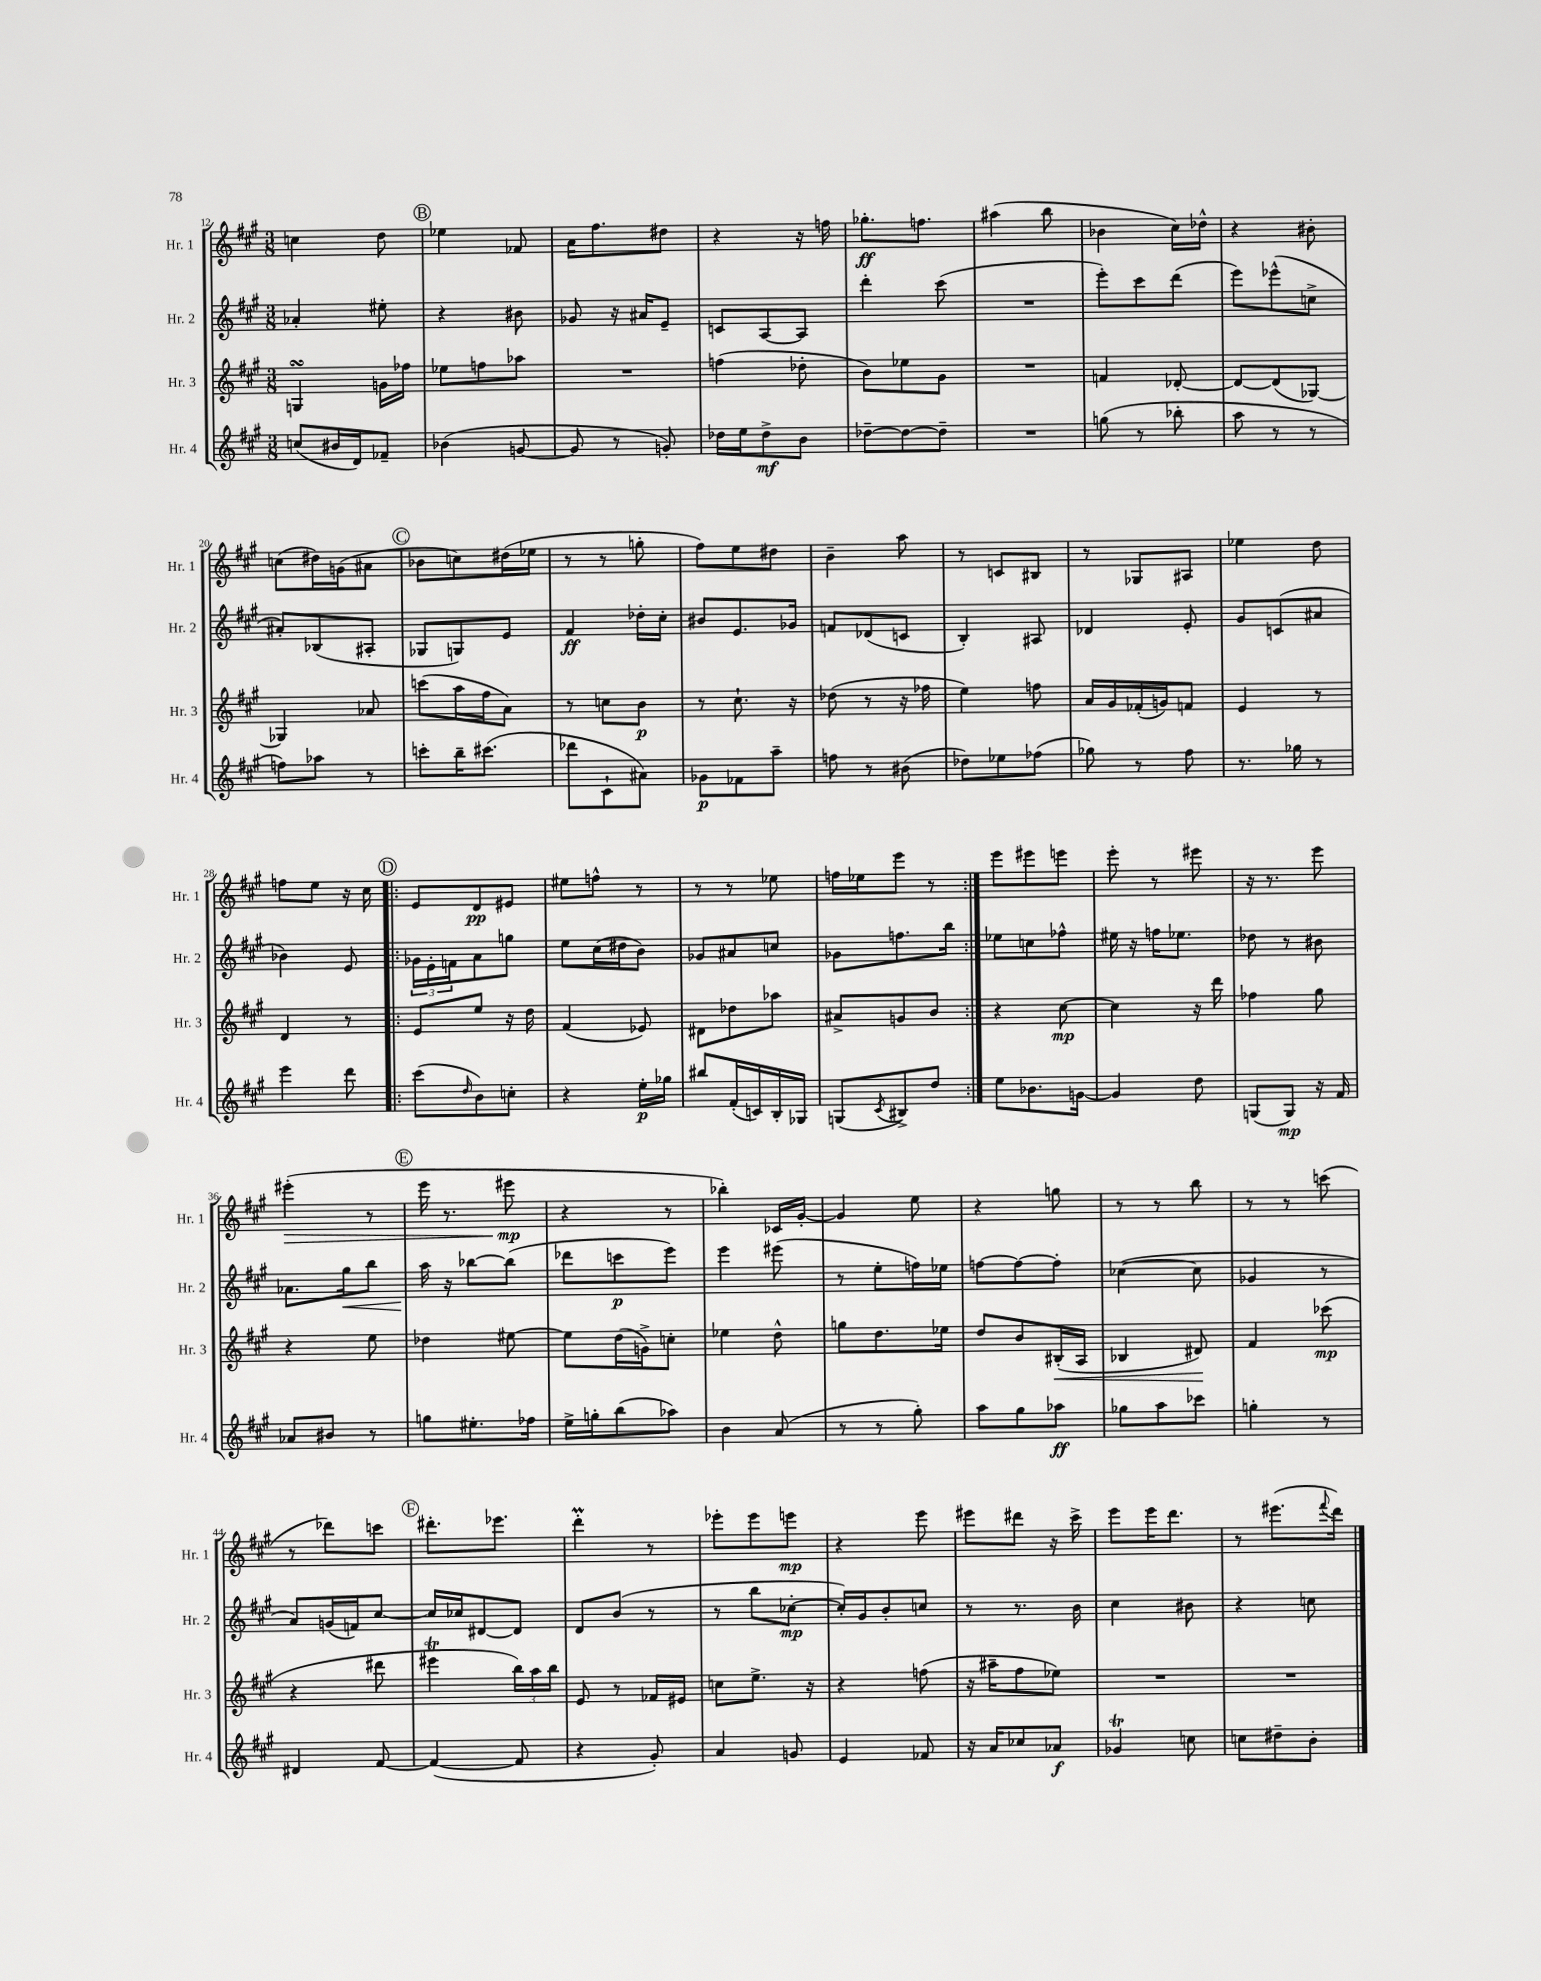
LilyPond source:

<<
\new StaffGroup <<
\new Staff = "s0" \with { instrumentName = "Hr. 1" shortInstrumentName = "Hr. 1" } {
    \clef treble \key a \major \numericTimeSignature \time 3/8
    c''4 d''8 |
    \mark \markup { \circle "B" } ees''4 fes'8 |
    a'16 fis''8. dis''8 |
    r4 r16 f''16 |
    ges''8.-.\ff f''8. |
    ais''4( b''8 |
    bes'4 cis''16) des''16-^ |
    r4 bis'8-. |
    c''8( dis''16) g'16( ais'8 |
    \mark \markup { \circle "C" } bes'8 c''8) dis''16( ees''16 |
    r8 r8 g''8-. |
    fis''8) e''8 dis''8 |
    b'4-- a''8 |
    r8 c'8 bis8 |
    r8 ges8 ais8 |
    ees''4 d''8 |
    f''8 e''8 r16 cis''16 |
    \repeat volta 2 { \mark \markup { \circle "D" } e'8 d'8\pp eis'8 |
    eis''8 f''8-^ r8 |
    r8 r8 ees''8 |
    f''16 ees''16 e'''8 r8 | }
    e'''8 eis'''8 e'''8 |
    e'''8-. r8 eis'''8 |
    r16 r8. e'''8 |
    eis'''4-.\>( r8 |
    \mark \markup { \circle "E" } e'''16 r8. eis'''8\mp\! |
    r4 r8 |
    bes''4-.) ces'16 gis'16~-. |
    gis'4 e''8 |
    r4 g''8 |
    r8 r8 b''8 |
    r8 r8 c'''8( |
    r8 des'''8) c'''8 |
    \mark \markup { \circle "F" } dis'''8.-. ees'''8. |
    d'''4-.\prall r8 |
    ees'''8-. ees'''8 e'''8\mp |
    r4 e'''8 |
    eis'''8 dis'''8 r16 cis'''16-> |
    e'''8 e'''16 d'''8. |
    r8 eis'''8.( \appoggiatura { fis'''8 } d'''16) \bar "|." |
}
\new Staff = "s1" \with { instrumentName = "Hr. 2" shortInstrumentName = "Hr. 2" } {
    \clef treble \key a \major \numericTimeSignature \time 3/8
    aes'4-. eis''8-. |
    \mark \markup { \circle "B" } r4 bis'8 |
    ges'8 r16 ais'16 e'8-- |
    c'8 a8~ a8 |
    d'''4-. cis'''8( |
    R4. |
    e'''8-.) cis'''8 d'''8( |
    e'''8) ees'''8-^( c''8-> |
    ais'8-.) bes8( ais8-. |
    \mark \markup { \circle "C" } ges8 g8) e'8 |
    fis'4\ff des''16-. cis''16-. |
    bis'8 e'8. ges'16 |
    f'8 des'8( c'8 |
    b4-.) ais8 |
    des'4 e'8-. |
    gis'8 c'8( ais'8 |
    bes'4) e'8 |
    \repeat volta 2 { \mark \markup { \circle "D" } \tuplet 3/2 { ges'16 e'16-. f'16 } a'8 g''8 |
    e''8 cis''16( dis''16 b'8) |
    ges'8 ais'8 c''8 |
    ges'8 f''8. b''16 | }
    ees''8 c''8 fes''8-^ |
    eis''16 r16 f''16 ees''8. |
    des''8 r8 bis'8 |
    aes'8. gis''16\< b''8 |
    \mark \markup { \circle "E" } a''16\! r16 bes''8~ bes''8( |
    des'''8 c'''8\p e'''8) |
    e'''4 eis'''8( |
    r8 e''8-. f''16) ees''16 |
    f''8~ f''8~ f''8-. |
    ces''4~( ces''8 |
    ges'4 r8 |
    a'8) g'16( f'16) cis''8~ |
    \mark \markup { \circle "F" } cis''16 ces''16 dis'8~ dis'8 |
    d'8 b'8( r8 |
    r8 b''8 ces''8~-.\mp |
    ces''16-.) gis'16 b'8-. c''8 |
    r8 r8. b'16 |
    cis''4 bis'8 |
    r4 c''8 \bar "|." |
}
\new Staff = "s2" \with { instrumentName = "Hr. 3" shortInstrumentName = "Hr. 3" } {
    \clef treble \key a \major \numericTimeSignature \time 3/8
    g4\turn g'16 fes''16 |
    \mark \markup { \circle "B" } ees''8 f''8 aes''8 |
    R4. |
    f''4( des''8-. |
    b'8) ees''8 gis'8 |
    R4. |
    f'4 des'8~-. |
    des'8~ des'8( ges8~) |
    ges4 aes'8 |
    \mark \markup { \circle "C" } c'''8( a''16 fis''16 a'8) |
    r8 c''8 b'8\p |
    r8 cis''8.-! r16 |
    des''8( r8 r16 fes''16 |
    e''4) f''8 |
    a'16 gis'16 fes'16-.( g'16) f'8 |
    e'4 r8 |
    d'4 r8 |
    \repeat volta 2 { \mark \markup { \circle "D" } e'8 e''8 r16 d''16 |
    fis'4( ees'8) |
    dis'8 des''8 aes''8 |
    ais'8-> g'8 b'8 | }
    r4 cis''8~\mp |
    cis''4 r16 d'''16 |
    fes''4 gis''8 |
    r4 e''8 |
    \mark \markup { \circle "E" } des''4 eis''8~ |
    eis''8 d''16( g'16->) c''8-. |
    ees''4 d''8-^ |
    g''8 d''8. ees''16 |
    d''8 b'8 bis16-.\<( a16 |
    bes4 dis'8\!) |
    fis'4 ces'''8\mp( |
    r4 dis'''8 |
    \mark \markup { \circle "F" } eis'''4\trill \tuplet 3/2 { b''16) a''16 b''16 } |
    e'8 r8 fes'16 eis'16 |
    c''8 e''8.-> r16 |
    r4 f''8( |
    r16 ais''16-- fis''8 ees''8) |
    R4. |
    R4. \bar "|." |
}
\new Staff = "s3" \with { instrumentName = "Hr. 4" shortInstrumentName = "Hr. 4" } {
    \clef treble \key a \major \numericTimeSignature \time 3/8
    c''8( bis'16 d'16) fes'8-- |
    \mark \markup { \circle "B" } bes'4( g'8~ |
    g'8 r8 g'8-.) |
    des''16 e''16 des''8->\mf b'8 |
    des''8~-- des''8~ des''8-- |
    R4. |
    g''8( r8 bes''8-. |
    a''8 r8 r8 |
    f''8) aes''8 r8 |
    \mark \markup { \circle "C" } c'''8-. b''16-- cis'''8.( |
    des'''8 cis'8-! ais'8) |
    ges'8\p fes'8 a''8-- |
    f''8 r8 bis'8( |
    des''8) ees''8 fes''8( |
    ges''8) r8 fis''8 |
    r8. ges''16 r8 |
    e'''4 d'''8 |
    \repeat volta 2 { \mark \markup { \circle "D" } cis'''8( \grace { d''16 } b'8) c''8-. |
    r4 e''16-.\p ges''16 |
    bis''8 fis'16-.( c'16) b16-. ges16 |
    g8( \acciaccatura { cis'8 } bis8->) d''8 | }
    e''8 bes'8. g'16~ |
    g'4 d''8 |
    g8( g8\mp) r16 fis'16 |
    aes'8 bis'8 r8 |
    \mark \markup { \circle "E" } g''8 eis''8.-. fes''16 |
    e''16-> g''16-. b''8( aes''8) |
    b'4 a'8( |
    r8 r8 gis''8-.) |
    a''8 gis''8 aes''8\ff |
    ges''8 a''8 ces'''8 |
    g''4-. r8 |
    dis'4 fis'8~ |
    \mark \markup { \circle "F" } fis'4~( fis'8 |
    r4 gis'8-.) |
    a'4 g'8 |
    e'4 fes'8 |
    r16 a'16 ces''8 aes'8\f |
    ges'4\trill c''8 |
    c''8 dis''8-- b'8-. \bar "|." |
}
>>
>>
\layout { \context { \Score currentBarNumber = #12 } }
